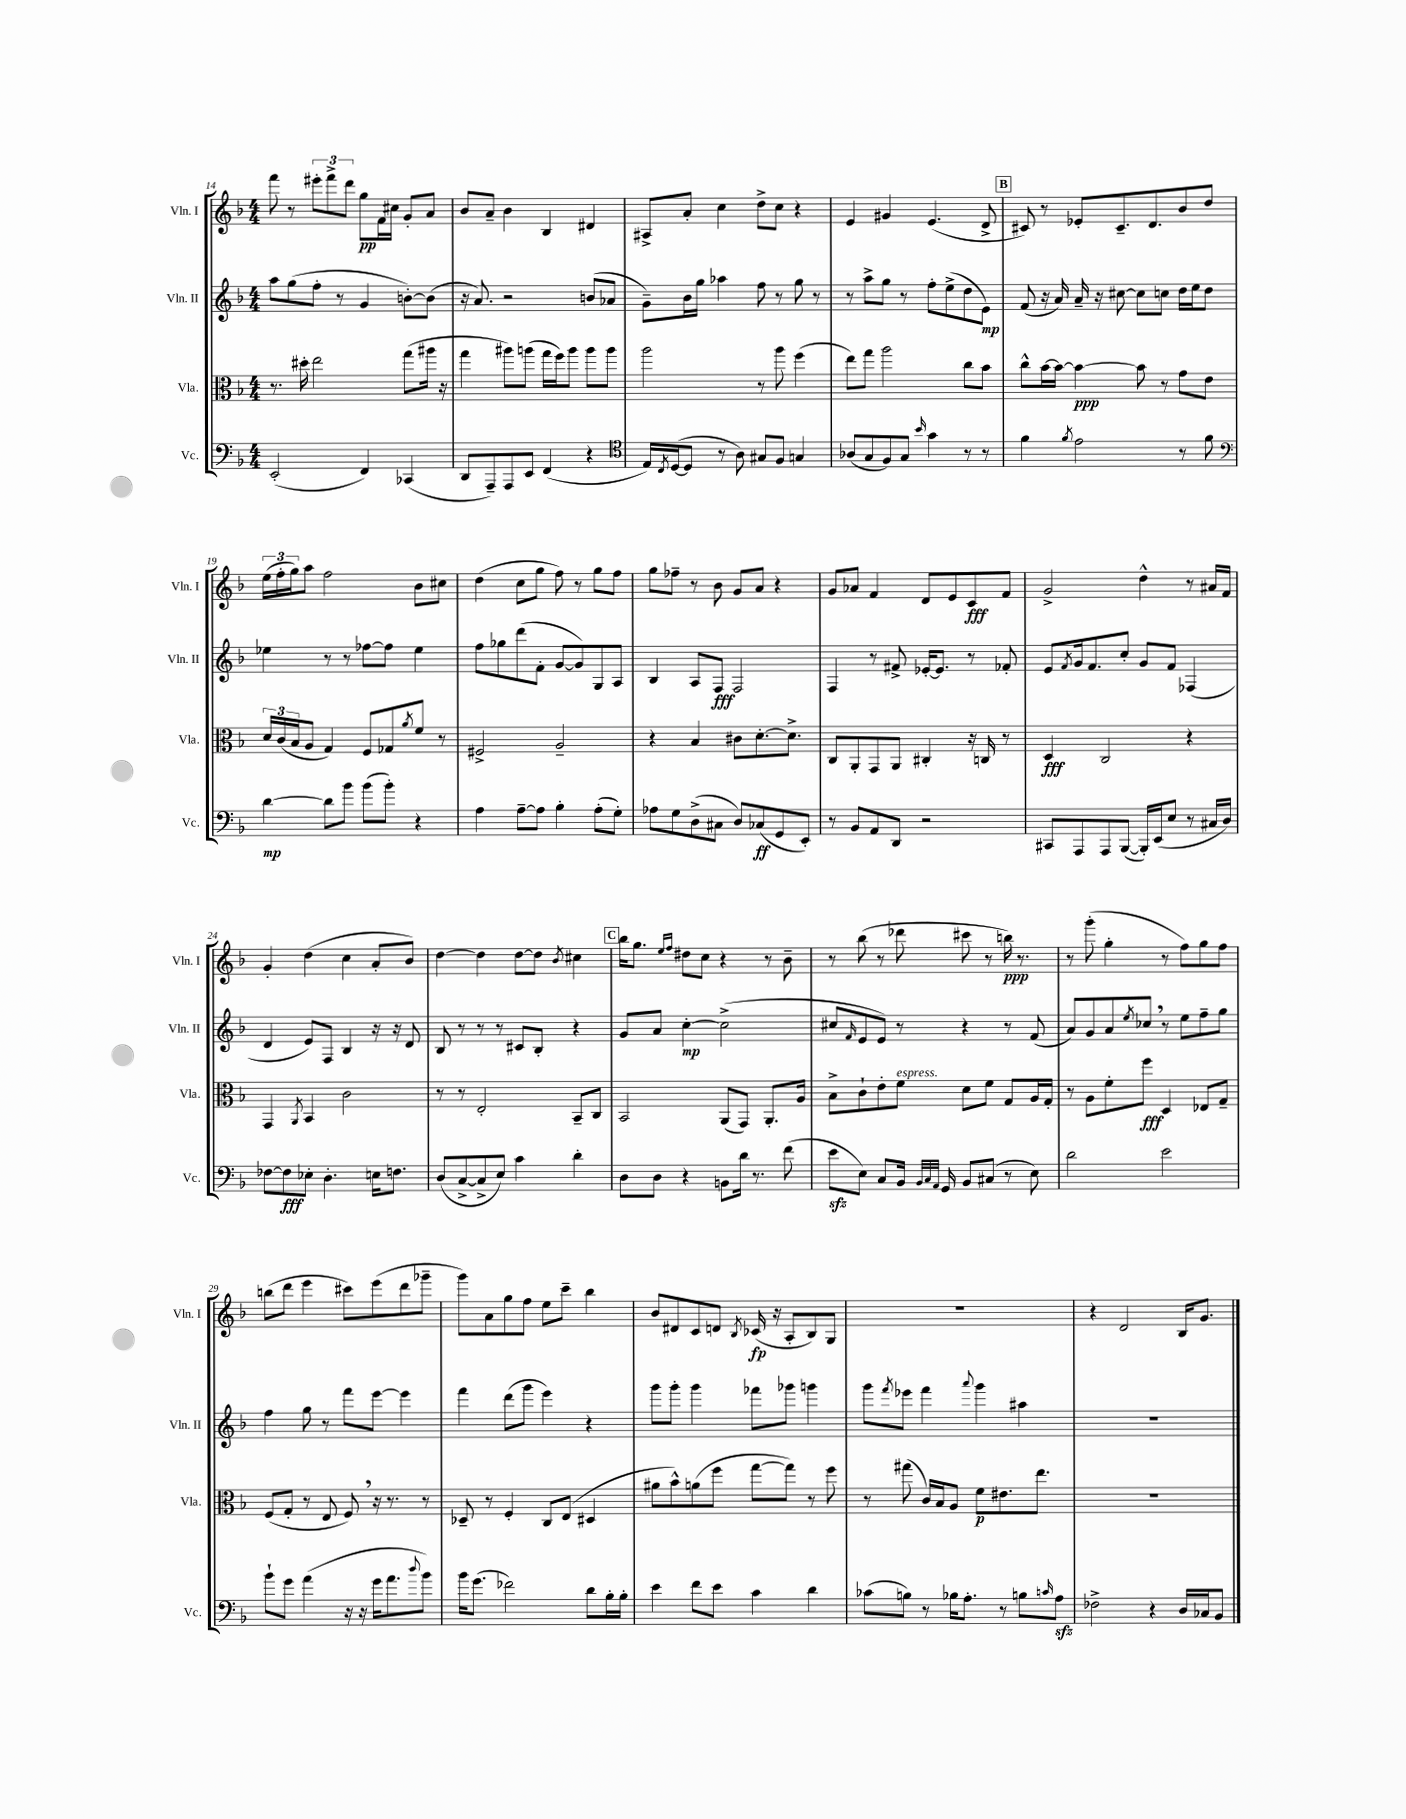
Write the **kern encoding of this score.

**kern	**dynam	**kern	**dynam	**kern	**dynam	**kern	**dynam
*part4	*part4	*part3	*part3	*part2	*part2	*part1	*part1
*staff4	*staff4	*staff3	*staff3	*staff2	*staff2	*staff1	*staff1
*I"Vc.	*	*I"Vla.	*	*I"Vln. II	*	*I"Vln. I	*
*I'Vc.	*	*I'Vla.	*	*I'Vln. II	*	*I'Vln. I	*
*clefF4	*	*clefC3	*	*clefG2	*	*clefG2	*
*k[b-]	*	*k[b-]	*	*k[b-]	*	*k[b-]	*
*M4/4	*	*M4/4	*	*M4/4	*	*M4/4	*
=14	=14	=14	=14	=14	=14	=14	=14
(2EE'/	.	8.r	.	8aa\L	.	8fff\	.
.	.	.	.	(8gg\	.	8r	.
.	.	16dd#X'\	.	.	.	.	.
.	.	2ee\	.	8ff'\J	.	12eee#X'\L	.
.	.	.	.	.	.	12fff^\	.
.	.	.	.	8r	.	.	.
.	.	.	.	.	.	12ddd\J	.
4FF/)	.	.	.	4g/	.	8gg\L	pp
.	.	.	.	.	.	16f\L	.
.	.	.	.	.	.	16cc#X\JJ	.
(4CC-X/	.	(8gg\L	.	[8bn'\L)	.	8g'/L	.
.	.	16aa#X\Jk	.	(8b\J]	.	8a/J	.
.	.	16r	.	.	.	.	.
=15	=15	=15	=15	=15	=15	=15	=15
8DD/L	.	4gg\	.	16r	.	8b-/L	.
.	.	.	.	8.a/)	.	.	.
8AAA~/)	.	.	.	.	.	8a~/J	.
8AAA/	.	8aa#X\L)	.	2r	.	4b-\	.
8EE/J	.	(8aan\J	.	.	.	.	.
(4FF/	.	16gg\LL	.	.	.	4B-/	.
.	.	16ff\J)	.	.	.	.	.
.	.	8aa\J	.	.	.	.	.
4r	.	8aa\L	.	(8bn/L	.	4d#X/	.
.	.	8aa\J	.	8a-X/J	.	.	.
=16	=16	=16	=16	=16	=16	=16	=16
*clefC4	*	*	*	*	*	*	*
16E/LL)	.	2aa\	.	8g~\L)	.	8A#X^/L	.
8qC/	.	.	.	.	.	.	.
([16D/J	.	.	.	.	.	.	.
8D/J]	.	.	.	16b-\L	.	8a'/J	.
.	.	.	.	16gg\JJ	.	.	.
8r	.	.	.	4aa-X\	.	4cc\	.
8A\)	.	.	.	.	.	.	.
8G#X/L	.	8r	.	8ff\	.	8dd^\L	.
8F/J	.	8aa\	.	8r	.	8cc\J	.
4Gn/	.	(4ff\	.	8gg\	.	4r	.
.	.	.	.	8r	.	.	.
=17	=17	=17	=17	=17	=17	=17	=17
(8A-X/L	.	8ee\L)	.	8r	.	4e/	.
8G/	.	8gg\J	.	8aa^\L	.	.	.
8F/)	.	2aa\	.	8gg\J	.	4g#X/	.
8G/J	.	.	.	8r	.	.	.
16qqb-/	.	.	.	.	.	.	.
4g\	.	.	.	8ff'\L	.	(4.e/	.
.	.	.	.	(8ee^\	.	.	.
8r	.	8cc\L	.	8dd\	.	.	.
8r	.	8b-\J	.	8e\J)	mp	8d^/	.
!!LO:REH:place=s1:t=B
=18	=18	=18	=18	=18	=18	=18	=18
4f\	.	8cc^^\L	.	(8f/	.	8c#X/)	.
.	.	[16b-\L	.	16r	.	8r	.
.	.	16b-\JJ_	.	16a/)	.	.	.
8qf/	.	.	.	.	.	.	.
2e\	.	4b-\_	ppp	16a~/	.	8e-X'/L	.
.	.	.	.	16r	.	.	.
.	.	.	.	[8cc#X\	.	8.c#~/	.
.	.	8b-\]	.	8cc#\L]	.	.	.
.	.	.	.	.	.	8.d/	.
.	.	8r	.	8ccn\J	.	.	.
8r	.	8g\L	.	16dd\LL	.	8b-/	.
.	.	.	.	16ee\J	.	.	.
8f\	.	8e\J	.	8dd\J	.	8dd/J	.
!!LO:LB:g=z
=19	=19	=19	=19	=19	=19	=19	=19
*clefF4	*	*	*	*	*	*	*
[4d\	mp	24d/LL	.	4ee-X\	.	(24ee\LL	.
.	.	(24c/	.	.	.	24ff'\	.
.	.	24B-/J	.	.	.	24gg\J)	.
.	.	8A/J	.	.	.	8aa\J	.
8d\L]	.	4G/)	.	8r	.	2ff\	.
8b-\J	.	.	.	8r	.	.	.
(8b-\L	.	8F/L	.	[8ff-X\L	.	.	.
8b-'\J)	.	8G-X/	.	8ff-\J]	.	.	.
.	.	8qa/	.	.	.	.	.
4r	.	8f/J	.	4ee-\	.	8b-\L	.
.	.	8r	.	.	.	8cc#X\J	.
=20	=20	=20	=20	=20	=20	=20	=20
4A\	.	2F#X^/	.	8ff\L	.	(4dd\	.
.	.	.	.	8gg-X\	.	.	.
[8A~\L	.	.	.	(8ddd\	.	8cc\L	.
8A\J]	.	.	.	8f'\J	.	8gg\J	.
4B-'\	.	2A~/	.	[8g/L	.	8ff\)	.
.	.	.	.	8g/])	.	8r	.
(8A'\L	.	.	.	8G/	.	8gg\L	.
8G'\J)	.	.	.	8A/J	.	8ff\J	.
=21	=21	=21	=21	=21	=21	=21	=21
8A-X\L	.	4r	.	4B-/	.	8gg\L	.
8G\	.	.	.	.	.	8ff-X~\J	.
(8D^\	.	4B-/	.	8A/L	.	8r	.
8C#X\J	.	.	.	8F/J	fff	8b-\	.
8D/L)	.	8c#X\L	.	2F/	.	8g/L	.
(8C-X/	ff	[8.d'\	.	.	.	8a/J	.
8GG/	.	.	.	.	.	4r	.
.	.	8.d^\J]	.	.	.	.	.
8EE'/J)	.	.	.	.	.	.	.
=22	=22	=22	=22	=22	=22	=22	=22
8r	.	8C/L	.	4F/	.	8g/L	.
8BB-/L	.	8AA'/	.	.	.	8a-X/J	.
8AA/	.	8GG/	.	8r	.	4f/	.
8DD/J	.	8AA/J	.	8f#X^/	.	.	.
2r	.	4C#X'/	.	[16e-X'/KL	.	8d/L	.
.	.	.	.	8.e-/J]	.	.	.
.	.	.	.	.	.	8e/	.
.	.	16r	.	8r	.	8c/	fff
.	.	16Cn/	.	.	.	.	.
.	.	8r	.	8f-X'/	.	8f/J	.
=23	=23	=23	=23	=23	=23	=23	=23
8CC#X/L	.	4D/	fff	8e/L	.	2g^/	.
.	.	.	.	8qf/	.	.	.
8AAA/	.	.	.	16g/k	.	.	.
.	.	.	.	8.f/	.	.	.
8AAA/	.	2C/	.	.	.	.	.
([8BBB-/J	.	.	.	8cc'/J	.	.	.
16BBB-'/LL])	.	.	.	8g/L	.	4dd^^\	.
(16EE/J	.	.	.	.	.	.	.
8E/J	.	.	.	8f/J	.	.	.
8r	.	4r	.	(4F-X/	.	8r	.
16C#X/LL	.	.	.	.	.	16a#X/LL	.
16D/JJ)	.	.	.	.	.	16f/JJ	.
!!LO:LB:g=z
=24	=24	=24	=24	=24	=24	=24	=24
[8F-X\L	.	4GG/	.	4d/	.	4g'/	.
8F-\]	fff	.	.	.	.	.	.
.	.	8qAA/	.	.	.	.	.
8E-X'\J	.	4BB-/	.	8e/L)	.	(4dd\	.
4.D'\	.	.	.	8F/J	.	.	.
.	.	2c\	.	4B-/	.	4cc\	.
16En\KL	.	.	.	16r	.	8a'/L	.
8.Fn\J	.	.	.	16r	.	.	.
.	.	.	.	8d/	.	8b-/J)	.
=25	=25	=25	=25	=25	=25	=25	=25
(8D/L	.	8r	.	8B-/	.	[4dd\	.
[8C^/	.	8r	.	8r	.	.	.
8C^/]	.	2E'/	.	8r	.	4dd\]	.
8E/J)	.	.	.	8r	.	.	.
4c\	.	.	.	8c#X/L	.	[8dd\L	.
.	.	.	.	8B-'/J	.	8dd\J]	.
.	.	.	.	.	.	8qb-/	.
4d'\	.	8BB-~/L	.	4r	.	4cc#X\	.
.	.	8C/J	.	.	.	.	.
!!LO:REH:place=s1:t=C
=26	=26	=26	=26	=26	=26	=26	=26
8D\L	.	2BB-/	.	8g/L	.	16bb-\KL	.
.	.	.	.	.	.	8.gg\J	.
8D\J	.	.	.	8a/J	.	.	.
.	.	.	.	.	.	16qqee/LL	.
.	.	.	.	.	.	16qqff/JJ	.
4r	.	.	.	[4cc'\	mp	8dd#X\L	.
.	.	.	.	.	.	8cc\J	.
8BBn\L	.	(8AA/L	.	(2cc^\]	.	4r	.
16d\Jk	.	8GG/J)	.	.	.	.	.
8.r	.	.	.	.	.	.	.
.	.	8.AA'/L	.	.	.	8r	.
(8f\	.	.	.	.	.	8b-~\	.
.	.	16A/Jk	.	.	.	.	.
=27	=27	=27	=27	=27	=27	=27	=27
8ezz\L	.	8B-^\L	.	8cc#X/L	.	8r	.
.	.	.	.	16qqf/	.	.	.
8E\J)	.	8c`\	.	8e/	.	(8bb-\	.
8C/L	.	8e'\	.	8e/J)	.	8r	.
!	!	!LO:TX:a:i:t=espress.	!	!	!	!	!
16BB-/Jk	.	8f\J	.	8r	.	8ddd-X\	.
32qqBB-/LLL	.	.	.	.	.	.	.
32qqC/	.	.	.	.	.	.	.
32qqAA/JJJ	.	.	.	.	.	.	.
16GG/	.	.	.	.	.	.	.
8BB-/L	.	8d\L	.	4r	.	8ccc#X\	.
(8C#X/J	.	8f\J	.	.	.	8r	.
8r	.	8G/L	.	8r	.	16bbn\)	ppp
.	.	.	.	.	.	8.r	.
8E\)	.	16A/L	.	(8f/	.	.	.
.	.	16G'/JJ	.	.	.	.	.
=28	=28	=28	=28	=28	=28	=28	=28
2d\	.	8r	.	8a/L)	.	8r	.
.	.	8A\L	.	8g/	.	(8ggg'\	.
.	.	8f'\	.	8a/	.	4gg'\	.
.	.	.	.	8qee/	.	.	.
.	.	8ff\J	fff	8cc-X,/J	.	.	.
2e\	.	4D/	.	8r	.	8r	.
.	.	.	.	8ee\L	.	8ff\L)	.
.	.	8E-X/L	.	8ff~\	.	8gg\	.
.	.	8G~/J	.	8gg\J	.	8ff\J	.
!!LO:LB:g=z
=29	=29	=29	=29	=29	=29	=29	=29
8b-`\L	.	(8F/L	.	4ff\	.	(8bbn\L	.
8g\J	.	8G'/J	.	.	.	8ddd\J	.
(4a\	.	8r	.	8gg\	.	4eee\	.
.	.	8E/	.	8r	.	.	.
16r	.	8F,/)	.	8fff\L	.	8ccc#X\L)	.
16r	.	.	.	.	.	.	.
16g\KL	.	16r	.	[8eee\J	.	(8eee\	.
8.a\	.	8.r	.	.	.	.	.
.	.	.	.	4eee\]	.	8ddd\	.
8qqdd/	.	.	.	.	.	.	.
8b-\J)	.	8r	.	.	.	8ggg-X~\J	.
=30	=30	=30	=30	=30	=30	=30	=30
16b-\KL	.	8D-X~/	.	4fff\	.	8ggg\L)	.
(8.g\J	.	.	.	.	.	.	.
.	.	8r	.	.	.	8a\	.
2f-X\)	.	4F'/	.	(8ddd\L	.	8gg\	.
.	.	.	.	8ggg\J	.	8ff\J	.
.	.	8C/L	.	4eee\)	.	8ee\L	.
.	.	(8E/J	.	.	.	8ccc~\J	.
8d\L	.	4D#X/	.	4r	.	4bb-\	.
16B-'\L	.	.	.	.	.	.	.
16B-'\JJ	.	.	.	.	.	.	.
=31	=31	=31	=31	=31	=31	=31	=31
4e\	.	8a#X\L	.	8ggg\L	.	8b-/L	.
.	.	8b-^^\)	.	8ggg'\J	.	8d#X/	.
8f\L	.	(8an\	.	4ggg\	.	8c/	.
8e\J	.	8ff\J	.	.	.	8dn/J	.
.	.	.	.	.	.	8qB-/	.
4c\	.	[8gg\L	.	8fff-X\L	.	(16c-X/	fp
.	.	.	.	.	.	16r	.
.	.	8gg\J])	.	8ggg-X\J	.	8A'/L	.
4d\	.	8r	.	4gggn\	.	8B-/)	.
.	.	8ff\	.	.	.	8G/J	.
=32	=32	=32	=32	=32	=32	=32	=32
(8c-X\L	.	8r	.	8ggg\L	.	1r	.
.	.	.	.	8qfff/	.	.	.
8Bn\J)	.	(8gg#X\	.	8eee-X\J	.	.	.
8r	.	16c/LL)	.	4fff\	.	.	.
.	.	16B-/J	.	.	.	.	.
16B-X\KL	.	8A/J	.	.	.	.	.
8.A'\J	.	.	.	.	.	.	.
.	.	.	.	8qqaaa/	.	.	.
.	.	8f\L	p	4ggg\	.	.	.
8r	.	8.e#X\	.	.	.	.	.
8Bn\L	.	.	.	4aa#X\	.	.	.
.	.	8.ee\J	.	.	.	.	.
16qqcn/	.	.	.	.	.	.	.
8Azz\J	.	.	.	.	.	.	.
=33	=33	=33	=33	=33	=33	=33	=33
2F-X^\	.	1r	.	1r	.	4r	.
.	.	.	.	.	.	2d/	.
4r	.	.	.	.	.	.	.
16D/LL	.	.	.	.	.	16B-/KL	.
16C-X/J	.	.	.	.	.	8.g/J	.
8BB-/J	.	.	.	.	.	.	.
==	==	==	==	==	==	==	==
*-	*-	*-	*-	*-	*-	*-	*-
